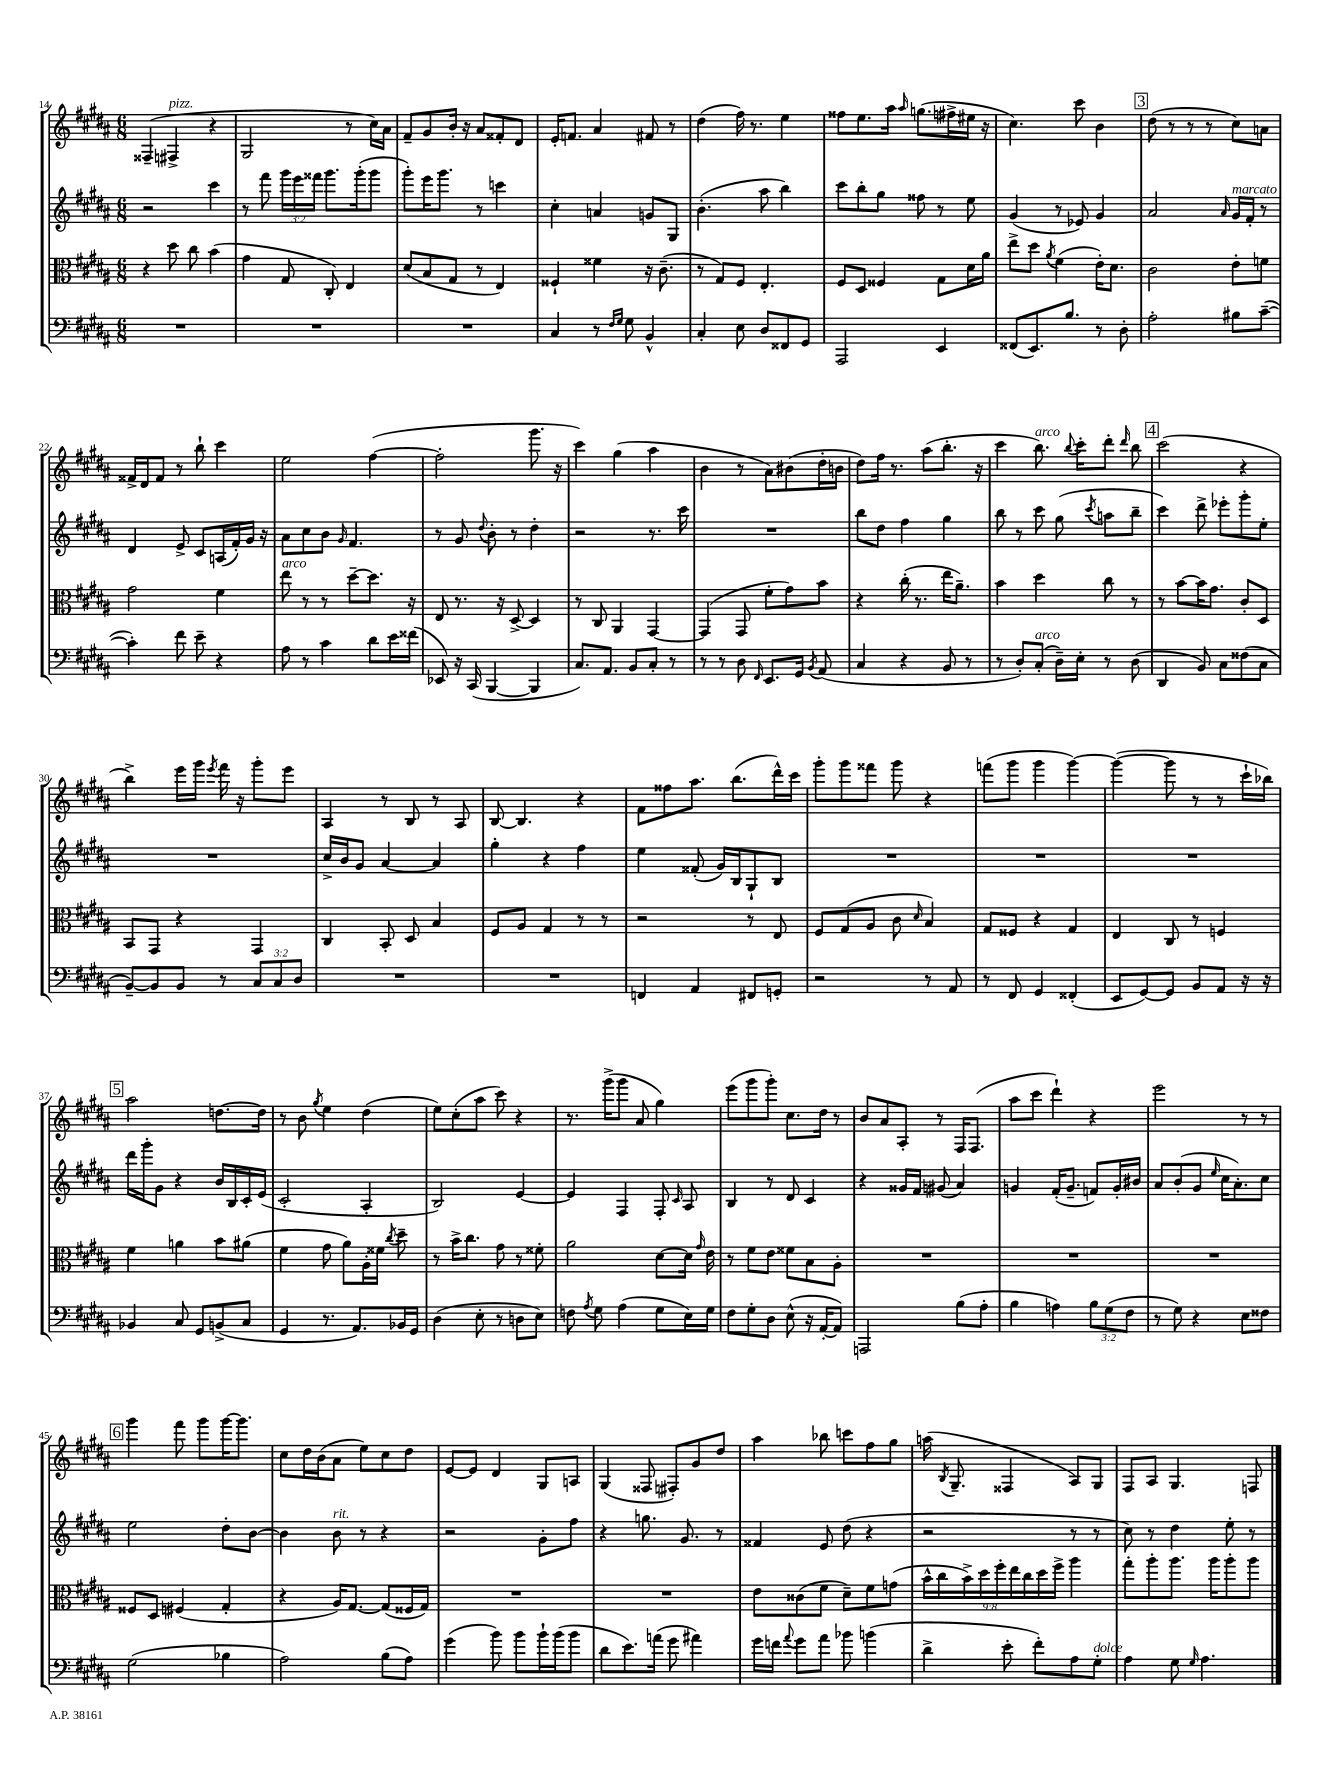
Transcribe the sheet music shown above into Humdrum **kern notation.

**kern	**kern	**kern	**kern
*staff4	*staff3	*staff2	*staff1
*clefF4	*clefC3	*clefG2	*clefG2
*k[f#c#g#d#a#]	*k[f#c#g#d#a#]	*k[f#c#g#d#a#]	*k[f#c#g#d#a#]
*M6/8	*M6/8	*M6/8	*M6/8
2.r	4r	2r	(4F##~/
.	8dd#\	.	4F#^/
.	8cc#\	.	.
.	(4b\	4ccc#\	4r
=	=	=	=
2.r	4g#\	8r	2G#/
.	.	8fff#\	.
.	8G#/	24ggg#\LL	.
.	.	24eee\	.
.	.	24fff##\JJ	.
.	8C#'/)	8.ggg#\L	.
.	4E/	.	8r
.	.	(16ggg#'\k	.
.	.	8ggg#\J	16cc#\LL)
.	.	.	16a#\JJ
=	=	=	=
2.r	(8d#/L	8ggg#'\L)	8f#~/L
.	8B/	16eee\K	8g#/
.	.	8.ggg#\J	.
.	8G#/J	.	16b'/Jk
.	.	.	16r
.	8r	8r	8a#/L
.	4E/)	4ccc\	8f##'/
.	.	.	8d#/J
=	=	=	=
4C#/	4F##`/	4cc#'\	16e'/LK
.	.	.	8.f/J
8r	4f##\	4a/	4a#/
16qqF#/LL	.	.	.
16qqG#/JJ	.	.	.
8G#\	.	.	.
4BB^^/	16r	8g/L	8f#/
.	(8.c#~\	.	.
.	.	8G#/J	8r
=	=	=	=
4C#'/	8r	(4.b'\	(4dd#\
.	8G#/L)	.	.
8E\	8F#/J	.	16ff#\)
.	.	.	8.r
8D#/L	4.E'/	8aa#\	.
8FF##/	.	4bb\)	4ee\
8GG#/J	.	.	.
=	=	=	=
2AAA#/	8F#/L	8ccc#\L	8ff##\L
.	8D#/J	8bb'\	8.ee\
.	4F##/	8gg#\J	.
.	.	.	16aa#\Jk
.	.	.	16qqaa#/
.	.	8ff##\	(8.gg\L
4EE/	8G#\L	8r	.
.	.	.	16ff#^\L
.	16d#\L	8ee\	16ee#\JJ
.	16a#\JJ	.	16r
=	=	=	=
(8FF##/L	8ee^\L	(4g#/	4.cc#\)
8.EE/)	8dd#\J	.	.
.	8qa#/	.	.
.	(4f#\	8r	.
8.B/J	.	.	.
.	.	8e-/)	8ccc#\
8r	16e'\LK)	4g#/	4b\
.	8.d#\J	.	.
8D#'\	.	.	.
=	=	=	=
2A#'\	2c#\	2a#/	(8dd#\
.	.	.	8r
.	.	.	8r
.	.	.	8r
.	.	16qqa#/	.
8B#\L	8e'\L	16g#/LL	8cc#\L)
.	.	16f#'/JJ	.
([8c#~\J	8f\J	8r	8a\J
=	=	=	=
4c#'\])	2g#\	4d#/	16f##^/LL
.	.	.	16d#/J
.	.	.	8f##/J
8f#\	.	8e^/	8r
8e~\	.	8c#/L	8bb`\
4r	4f#\	(16A/L	4ccc#\
.	.	16f#'/)	.
.	.	16g#/JJ	.
.	.	16r	.
=	=	=	=
8A#\	8ee\	8a#\L	2ee\
8r	8r	8cc#\	.
4c#\	8r	8b\J	.
.	.	16qqg#/	.
.	[8dd#~\L	4.f#/	.
8d#\L	8.dd#\]J	.	([4ff#\
16e\L	.	.	.
(16f##\JJ	16r	.	.
=	=	=	=
8EE-/)	8E/	8r	2ff#'\]
16r	8.r	8g#/	.
(16CC#/	.	.	.
.	.	8qqdd#/	.
[4BBB/	.	8b'\	.
.	16r	.	.
.	[8D#^/	8r	.
4BBB/]	4D#/]	4dd#'\	8.ggg#\
.	.	.	16r
=	=	=	=
8.C#/L)	8r	2r	4ccc#\)
.	8C#/	.	.
8.AA#/J	.	.	.
.	4AA#/	.	(4gg#\
8BB/L	.	.	.
8C#'/J	[4GG#/	8.r	4aa#\
8r	.	.	.
.	.	16ccc#\	.
=	=	=	=
8r	(4GG#/]	2.r	4b\
8r	.	.	.
8D#\	8GG#/	.	8r
16qqFF#/	.	.	.
8.EE/L	8f#'\L	.	8a#\L)
.	8g#\)	.	(8b#\
16GG#/Jk	.	.	.
8qBB/	.	.	.
(8AA#/	8b\J	.	16dd#'\L
.	.	.	16b\JJ
=	=	=	=
4C#/	4r	8bb\L	8dd#\L)
.	.	8dd#\J	16ff#\Jk
.	.	.	8.r
4r	(16cc#'\	4ff#\	.
.	8.r	.	.
.	.	.	(8aa#\L
8BB/	16ee\LK	4gg#\	8.bb'\J
.	8.a#~\J)	.	.
8r	.	.	.
.	.	.	16r
=	=	=	=
8r	4b\	8bb\	4ccc#\
8D#'/L)	.	8r	.
(8C#'/J	4dd#\	8ccc#\	8.bb\)
16D#~\LL)	.	(8gg#\	.
.	.	.	8qqbb/
16E'\JJ	.	.	16ccc#'\LK
.	.	8qccc#/	.
8r	8cc#\	8aa\L	8ddd#'\J
.	.	.	16qqddd#/
(8D#\	8r	8bb~\J	8bb\
=	=	=	=
4DD#/	8r	4ccc#\)	(2ccc#\
.	[8b\L	.	.
8BB/)	16b\]K	8ddd#^\	.
.	8.g#\J	.	.
8C#\L	.	8eee-'\L	.
(8F##\	8c#'/L	8ggg#'\	4r
8C#\J	8D#/J	8ee'\J	.
=	=	=	=
[8BB~/L)	8BB/L	2.r	4bb^\)
8BB/]	8GG#/J	.	.
8BB/J	4r	.	16eee\LL
.	.	.	16ggg#\JJ
.	.	.	8qeee/
8r	.	.	16fff#\
.	.	.	16r
12C#/L	4GG#/	.	8ggg#'\L
12C#/	.	.	.
.	.	.	8eee\J
12D#/J	.	.	.
=	=	=	=
2.r	4C#/	16cc#^/LL	4A#/
.	.	16b/J	.
.	.	8g#/J	.
.	8BB'/	[4a#/	8r
.	8D#/	.	8B/
.	4B/	4a#/]	8r
.	.	.	8A#/
=	=	=	=
2.r	8F#/L	4gg#'\	[8B/
.	8A#/J	.	4.B/]
.	4G#/	4r	.
.	8r	4ff#\	4r
.	8r	.	.
=	=	=	=
4FF/	2r	4ee\	8f#\L
.	.	.	8ff##\
4AA#/	.	(8f##'/	8.aa#\J
.	.	16g#/LL)	.
.	.	16B/J	(8.bb\L
8FF#/L	8r	8G#`/	.
8GG'/J	8E/	8B/J	16ddd#^^\L)
.	.	.	16ccc#\JJ
=	=	=	=
2r	8F#/L	2.r	8ggg#'\L
.	(8G#/	.	8ggg#\
.	8A#/J	.	8fff##\J
.	8c#\	.	8ggg#\
.	16qqd#/	.	.
8r	4B/)	.	4r
8AA#/	.	.	.
=	=	=	=
8r	8G#/L	2.r	(8fff\L
8FF#/	8F##/J	.	8ggg#\J
4GG#/	4r	.	4ggg#\
(4FF##'/	4G#/	.	[4ggg#\)
=	=	=	=
8EE/L	4E/	2.r	(4ggg#\_
[8GG#/)	.	.	.
8GG#/]J	8C#/	.	8ggg#\]
8BB/L	8r	.	8r
8AA#/J	4F/	.	8r
16r	.	.	16ccc#`\LL
16r	.	.	16bb-\JJ)
=	=	=	=
4BB-/	4f#\	16ddd#\LL	2aa#\
.	.	16ggg#'\J	.
.	.	8g#\J	.
8C#/	4a\	4r	.
8GG#/L	.	.	.
(8BB^/	8b\L	16b/LL	[8.dd\L
.	.	16B/	.
8C#/J	(8a#\J	16c#'/	.
.	.	(16e/JJ	16dd\]Jk
=	=	=	=
4GG#/	4f#\	2c#'/	8r
.	.	.	8b\
.	.	.	8qgg#/
8.r	8g#\	.	4ee\
.	8a#\L)	.	.
8.AA#/L)	.	.	.
.	16A#'\L	4A#'/	(4dd#\
.	16f##\JJ	.	.
.	8qcc#/	.	.
16BB-/L	8dd#~\	.	.
16GG#/JJ	.	.	.
=	=	=	=
(4D#\	8r	2B/)	8ee\L)
.	16b^\LK	.	(8cc#'\
.	8.cc#\J	.	.
8E'\	.	.	8aa#\J
8r	8g#\	.	8ccc#\)
8D\L	8r	[4e/	4r
8E\J)	8f##'\	.	.
=	=	=	=
8F\	2a#\	4e/]	8.r
8qA#/	.	.	.
8G#\	.	.	.
.	.	.	(16ggg#^\LK
(4A#\	.	4F#/	8ggg#\J
.	.	.	8a#/
8G#\L	[8d#\L	8F#'/	4gg#\)
.	.	16qqc#/	.
16E\L)	16d#\]Jk	8A#/	.
.	16qqg#/	.	.
16G#\JJ	16e\	.	.
=	=	=	=
8F#\L	8r	4B/	(8eee\L
8G#'\	8f#\L	.	8ggg#\
8D#\J	8e\J	8r	8ggg#'\J)
(8E^^\	8f##\L	8d#/	8.cc#\L
16r	8B\	4c#/	.
[16AA#'/LK	.	.	16dd#\Jk
8AA#/]J)	8A#'\J	.	8r
=	=	=	=
2AAA/	2.r	4r	8b/L
.	.	.	8a#/
.	.	16g##/LL	8A#'/J
.	.	16f#/JJ	.
.	.	(8g#/	8r
(8B\L	.	4a#/)	16F#/LK
.	.	.	(8.F#/J
8A#'\J	.	.	.
=	=	=	=
4B\	2.r	4g/	8aa#\L
.	.	.	8ccc#\J
4A\)	.	(16f#'/LK	4ddd#`\)
.	.	8.g~/J	.
12B\L	.	8f/L)	4r
(12G#\	.	.	.
.	.	16g'/L	.
12F#\J	.	.	.
.	.	16b#/JJ	.
=	=	=	=
8r	2.r	8a#/L	2eee\
8G#\)	.	(8b'/	.
4r	.	8g#/J	.
.	.	16qqee/	.
.	.	16cc#\LK	.
.	.	8.a#'\)	.
8E\L	.	.	8r
8F##\J	.	8cc#\J	8r
=	=	=	=
(2G#\	8F##/L	2ee\	4ggg#\
.	8D#/J	.	.
.	(4F#/	.	8fff#\
.	.	.	8ggg#\L
4B-\	4G#'/	8dd#'\L	[16ggg#\K
.	.	.	8.ggg#\]J
.	.	[8b\J	.
=	=	=	=
2A#\)	4r	4b\]	8cc#\L
.	.	.	16dd#\L
.	.	.	(16b\J
.	16A#/LK)	8b\	8a#\J
.	[8.G#/J	.	.
.	.	8r	8ee\L)
(8B\L	(8G#/]L	4r	8cc#\
8A#\J)	16F##/L	.	8dd#\J
.	16G#/JJ)	.	.
=	=	=	=
(4g#\	2.r	2r	[8e/L
.	.	.	8e/]J
8b\)	.	.	4d#/
8b\L	.	.	.
16b`\L	.	8g#'\L	8G#/L
(16b\J	.	.	.
8b\J	.	8ff#\J	8A/J
=	=	=	=
8d#\L	2.r	4r	(4G#/
8.e\)	.	.	.
.	.	8.gg\	8F##/
(16a\Jk	.	.	.
8g#\	.	.	8F#'/L)
.	.	8.g#/	.
4a#\)	.	.	8g#/
.	.	8r	8dd#/J
=	=	=	=
16g#\LL	8e\L	4f##/	4aa#\
16f\JJ	.	.	.
8qqa#/	.	.	.
8g#\L	(8c##\	.	.
8a#\J	8f#\J	8e/	8bb-\
8b-\	8d#~\L)	(8dd#\	8ccc\L
(4b\	8f#\	4r	8ff#\
.	(8g\J	.	8gg#\J
=	=	=	=
4d#^\	18b^^\LL	2r	(16aa\
.	18cc#\	.	.
.	.	.	8qB/
.	.	.	8.G#~/
.	18b^\)	.	.
.	18dd#\	.	.
.	18ff#'\	.	.
8e'\	.	.	4F##/
.	18ee\	.	.
.	18cc#\	.	.
8f#'\L)	.	.	.
.	18dd#\	.	.
.	18ff#^\JJ	.	.
8A#\	4aa#\	8r	8A#/L)
8G#'\J	.	8r	8G#/J
=	=	=	=
4A#\	8gg#'\L	8cc#\)	8F#/L
.	8aa#'\	8r	8A#/J
8G#\	8.aa#\J	4dd#\	4.G#/
16qqG#/	.	.	.
4.A#\	.	.	.
.	16aa#\LK	.	.
.	8aa#'\	8ee'\	.
.	8aa#\J	8r	8F/
==	==	==	==
*-	*-	*-	*-
